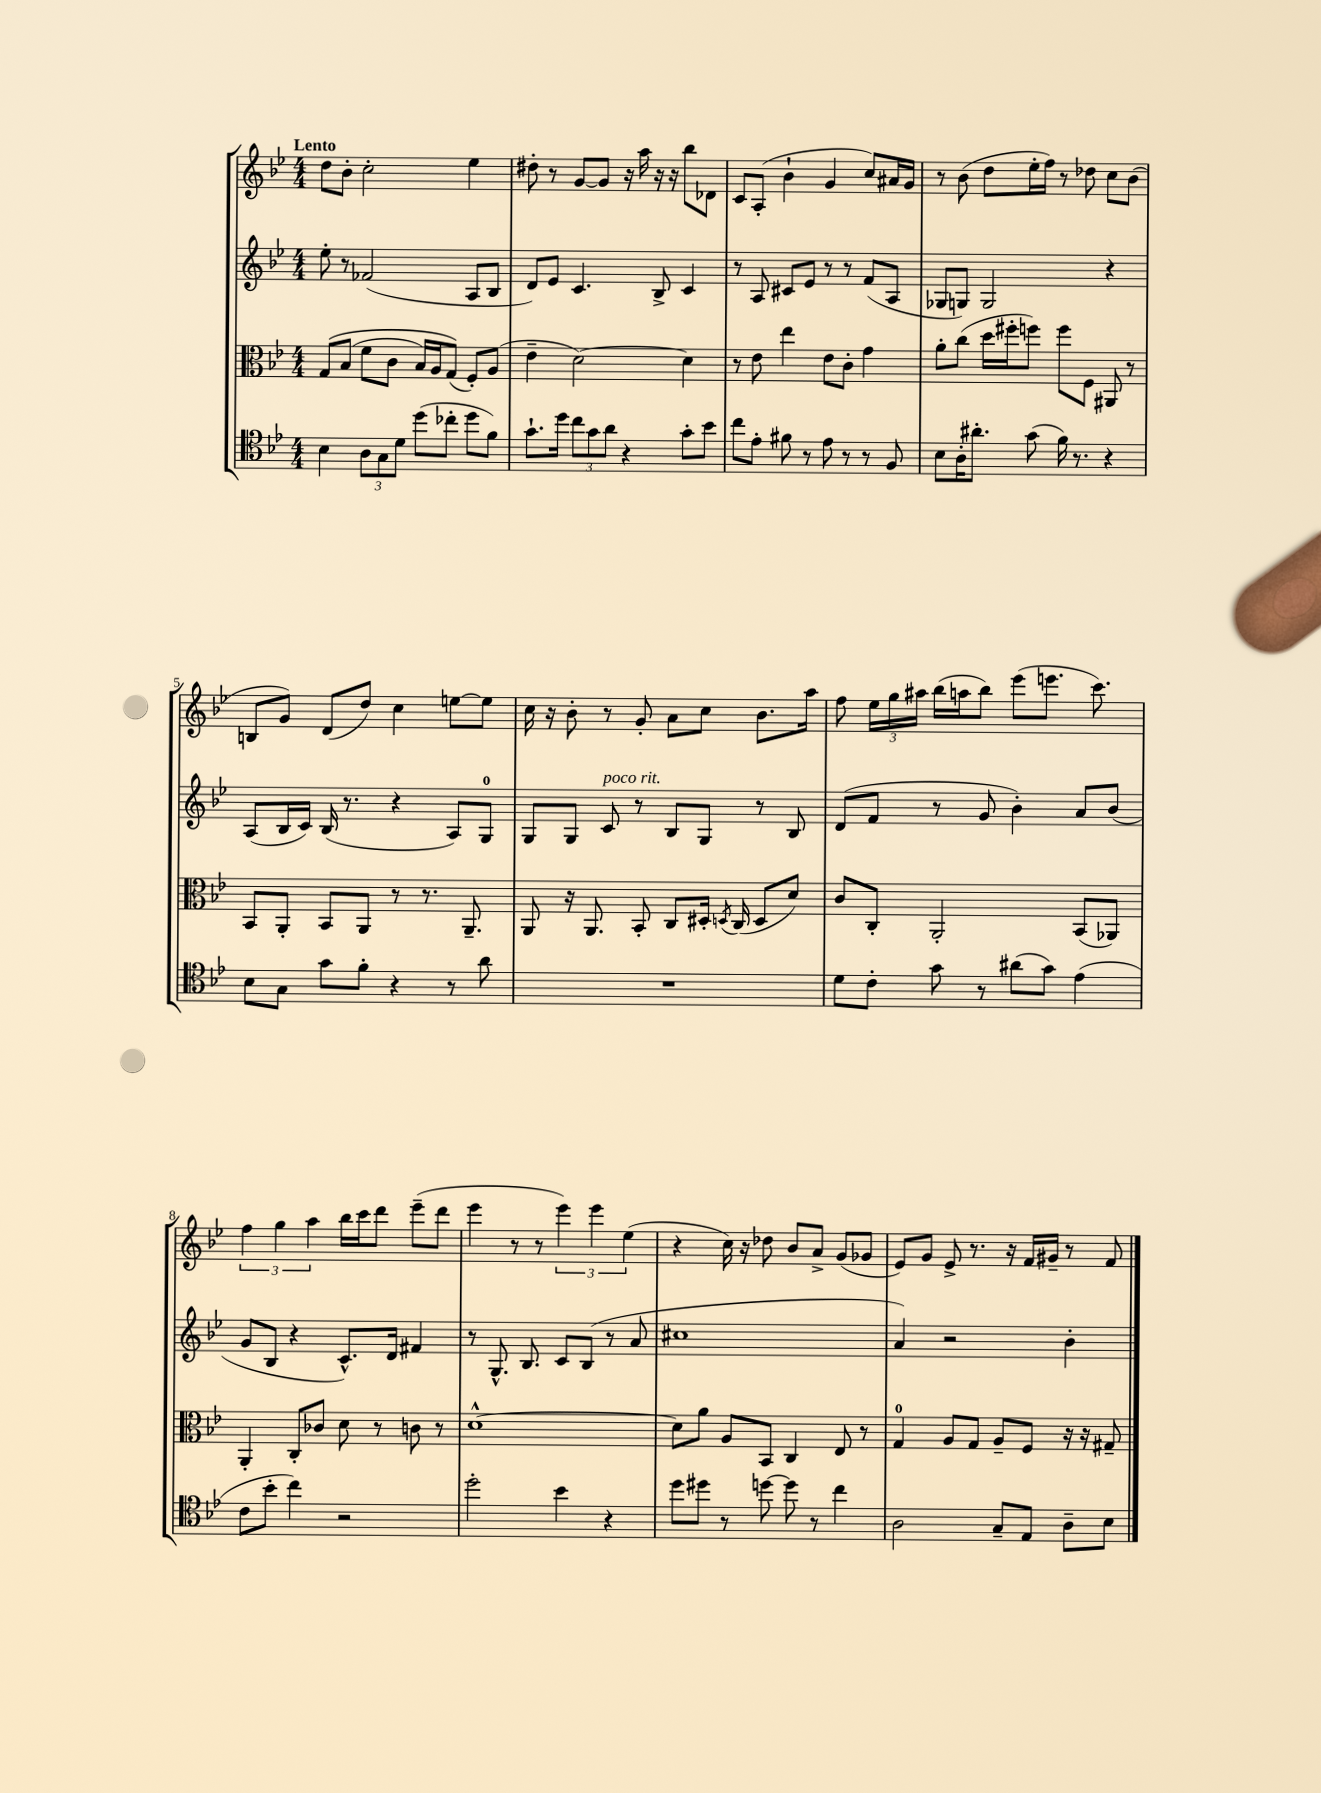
<<
\new StaffGroup <<
\new Staff = "s0" {
    \clef treble \key bes \major \numericTimeSignature \time 4/4 \tempo "Lento"
    \autoBeamOff d''8[ bes'8]-. c''2-. ees''4 |
    dis''8-. r8 g'8[~ g'8] r16 a''16 r16 r16 bes''8[ des'8] |
    c'8[ a8]-.( bes'4-! g'4 c''8[) ais'16 g'16] |
    r8 bes'8( d''8[ ees''16-. f''16]) r8 des''8 c''8[ bes'8]( |
    b8[ g'8]) d'8[( d''8]) c''4 e''8[~ e''8] |
    c''16 r16 bes'8-. r8 g'8-. a'8[ c''8] bes'8.[ a''16] |
    f''8 \tuplet 3/2 { ees''16[ g''16 ais''16] } bes''16[( a''16 bes''8]) ees'''8[( e'''8.] c'''8.) |
    \tuplet 3/2 { f''4 g''4 a''4 } bes''16[ c'''16 d'''8] ees'''8[--( d'''8] |
    ees'''4 r8 r8 \tuplet 3/2 { ees'''4) ees'''4 ees''4( } |
    r4 c''16) r16 des''8 bes'8[ a'8]-> g'8[( ges'8] |
    ees'8[) g'8] ees'8-> r8. r16 f'16[ gis'16]-- r8 f'8 \bar "|." |
}
\new Staff = "s1" {
    \clef treble \key bes \major \numericTimeSignature \time 4/4
    \autoBeamOff ees''8-. r8 fes'2( a8[ bes8] |
    d'8[) ees'8] c'4. bes8-> c'4 |
    r8 a8 cis'8[ ees'8] r8 r8 f'8[( a8] |
    ges8[ g8]) g2 r4 |
    a8[( bes16 c'16]) bes16( r8. r4 a8[) g8]-0 |
    g8[ g8] c'8^\markup { \italic "poco rit." } r8 bes8[ g8] r8 bes8 |
    d'8[( f'8] r8 g'8 bes'4-.) a'8[ bes'8]( |
    g'8[ bes8] r4 c'8.[-^) d'16] fis'4 |
    r8 g8.-^ bes8. c'8[ bes8]( r8 a'8 |
    cis''1 |
    a'4) r2 bes'4-. \bar "|." |
}
\new Staff = "s2" {
    \clef alto \key bes \major \numericTimeSignature \time 4/4
    \autoBeamOff g8[\( bes8]( f'8[ c'8] bes16[) a16 g8](\) f8[-.) a8]( |
    ees'4-- d'2~) d'4 |
    r8 ees'8 ees''4 ees'8[ c'8]-. g'4 |
    a'8[-. c''8]( d''16[ fis''16-. f''8]) f''8[ f8] ais,8 r8 |
    bes,8[ a,8]-. bes,8[ a,8] r8 r8. a,8.-- |
    a,8 r16 a,8. bes,8-. c8[ dis16]-. \acciaccatura { d8 } c16( d8[ d'8]) |
    c'8[ c8]-. a,2-. bes,8[( aes,8]) |
    a,4-. c8[-. ces'8] d'8 r8 c'8 r8 |
    d'1~-^ |
    d'8[ a'8] a8[ bes,8] c4 ees8 r8 |
    g4-0 a8[ g8] a8[-- f8] r16 r16 gis8-- \bar "|." |
}
\new Staff = "s3" {
    \clef tenor \key bes \major \numericTimeSignature \time 4/4
    \autoBeamOff bes4 \tuplet 3/2 { a8[ g8 d'8] } d''8[( ces''8]-. d''8[ f'8]) |
    g'8.[-! d''16] \tuplet 3/2 { c''8[ g'8 a'8] } r4 g'8[-. bes'8] |
    c''8[ ees'8]-. fis'8 r8 ees'8 r8 r8 f8 |
    bes8[ a16-. ais'8.]-. g'8( f'16) r8. r4 |
    bes8[ g8] g'8[ f'8]-. r4 r8 a'8 |
    R1 |
    d'8[ c'8]-. g'8 r8 ais'8[( g'8]) ees'4( |
    c'8[ bes'8]-. c''4) r2 |
    d''2-. bes'4 r4 |
    d''8[ dis''8] r8 d''8~ d''8 r8 c''4 |
    a2 g8[-- ees8] a8[-- bes8] \bar "|." |
}
>>
>>
